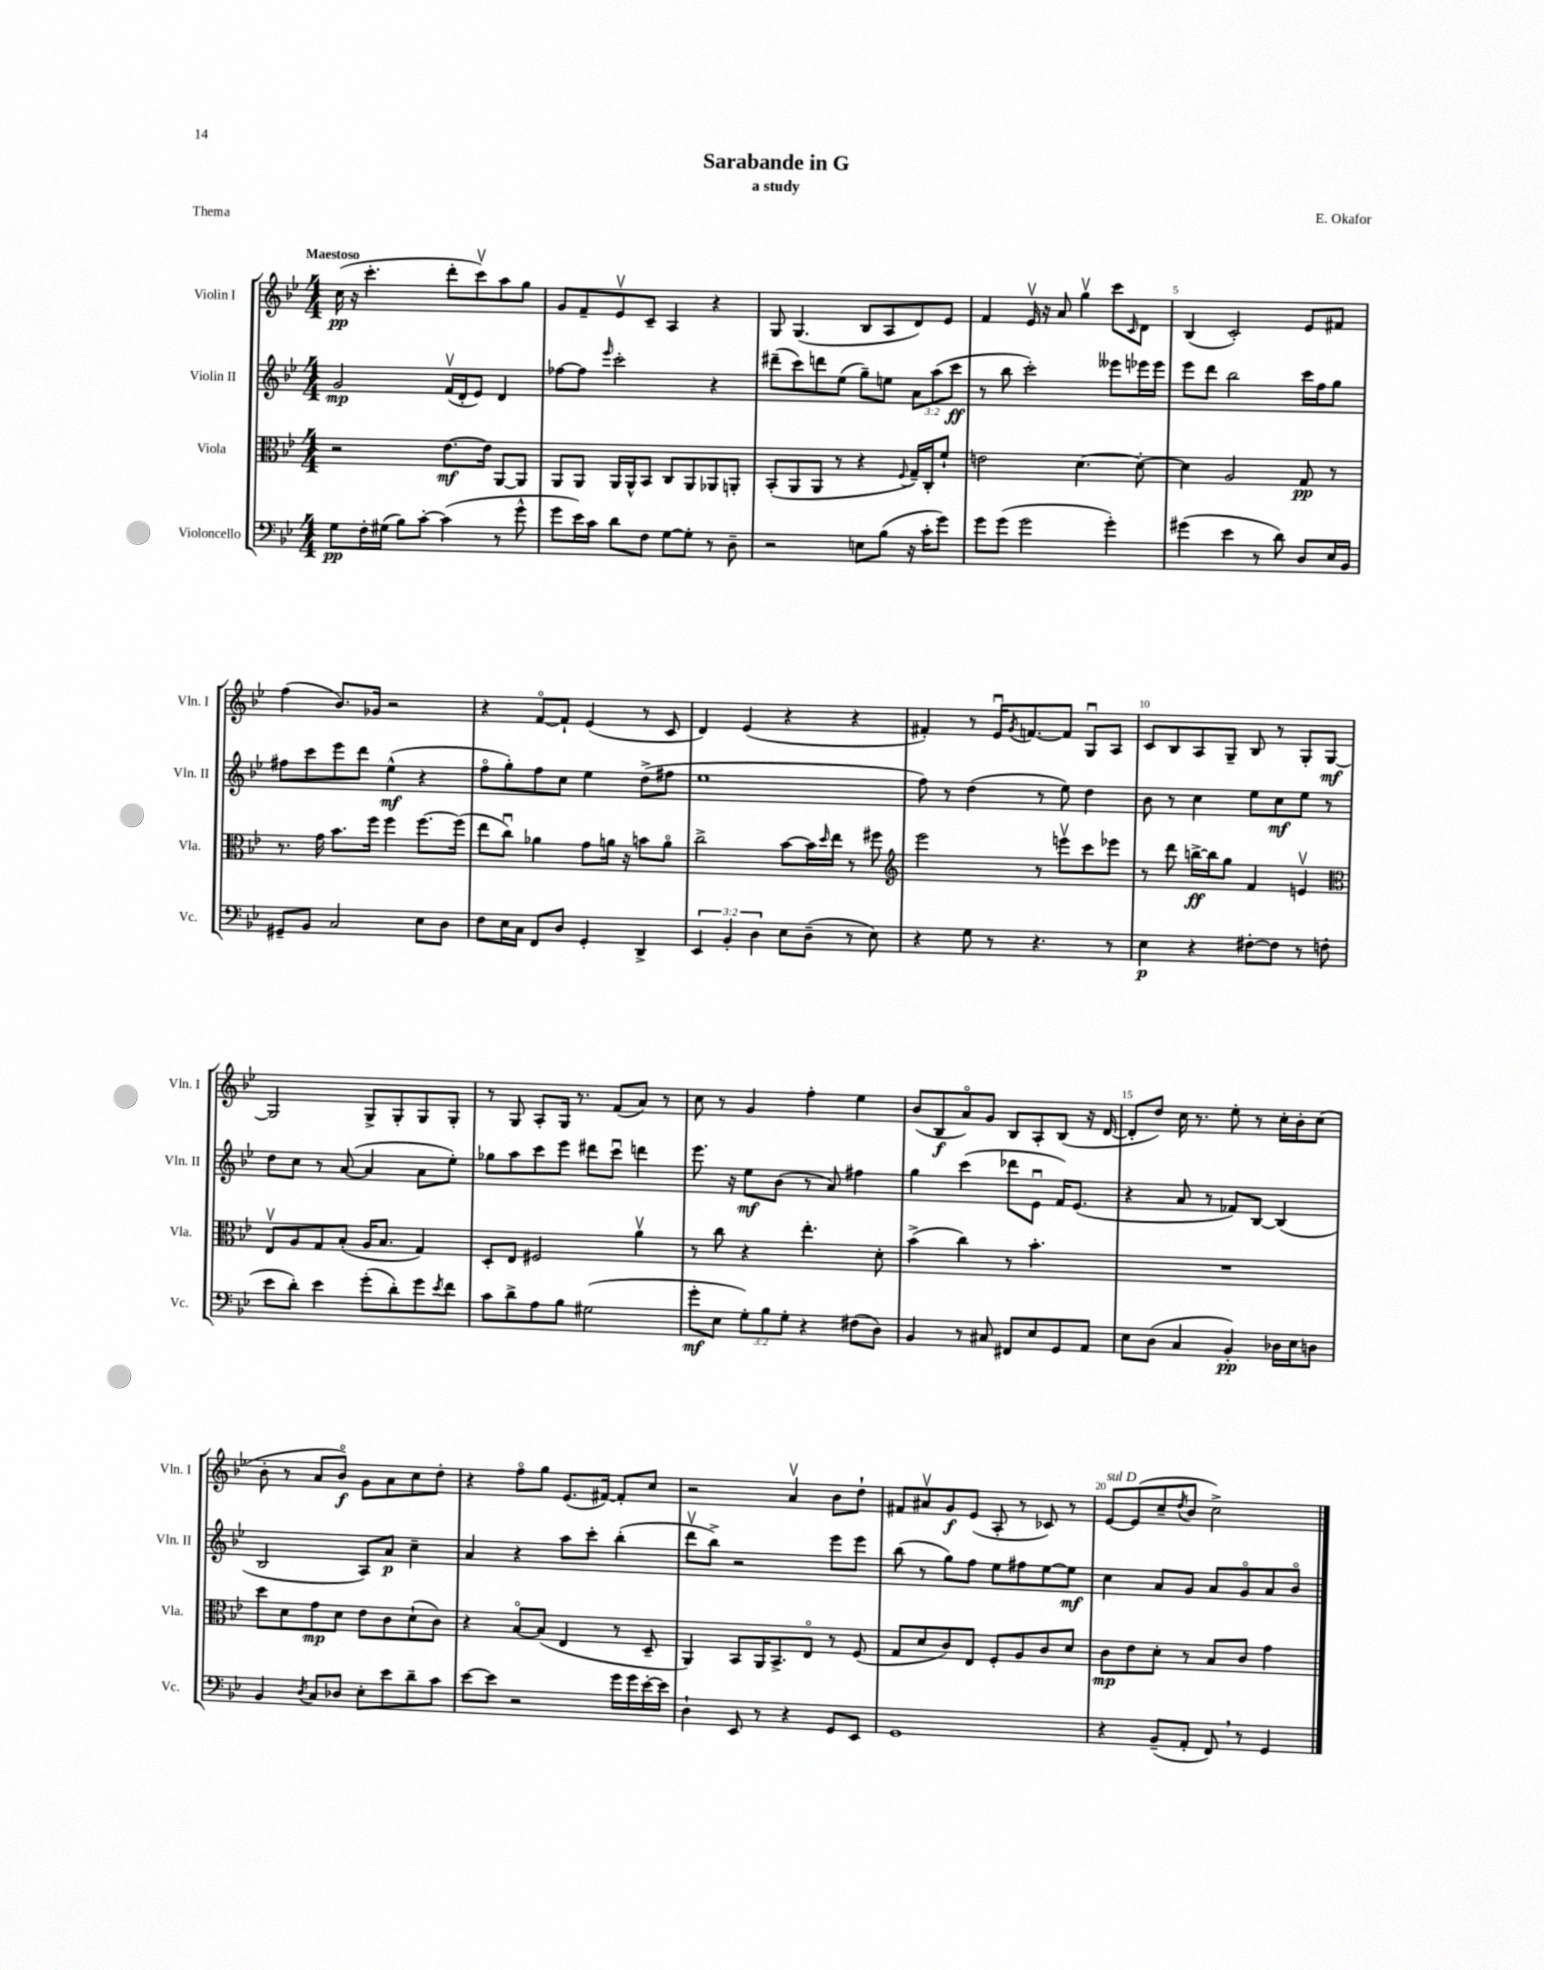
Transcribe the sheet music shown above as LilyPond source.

\header { title = "Sarabande in G" composer = "E. Okafor" subtitle = "a study" piece = "Thema" }
<<
\new StaffGroup <<
\new Staff = "s0" \with { instrumentName = "Violin I" shortInstrumentName = "Vln. I" } {
    \clef treble \key bes \major \numericTimeSignature \time 4/4 \tempo "Maestoso"
    c''16\pp( r16 c'''4.-. d'''8-. c'''8\upbow) a''8 g''8 |
    g'8 f'8-- ees'8\upbow c'8-- a4 r4 |
    g8 g4.( bes8 a8 d'8) ees'8 |
    f'4 ees'16\upbow r16 a'8 g''4\upbow c'''8 \grace { c'16 } d'8 |
    bes4( c'2-.) ees'8 fis'8 |
    f''4( bes'8.) ges'16 r2 |
    r4 f'8~\flageolet f'8-! ees'4( r8 c'8 |
    d'4) ees'4( r4 r4 |
    fis'4-.) r8 ees'16\downbow \acciaccatura { g'8 } f'8.~ f'8 g8\downbow a8 |
    c'8 bes8 a8 g8-- bes8 r8 g8-. g8~\mf |
    g2 g8-> g8-. g8 g8-. |
    r8 g8 a8-. g16 r8. f'8( a'8) r8 |
    c''8 r8 g'4 f''4-. ees''4 |
    bes'8( bes8\f a'8\flageolet) g'8 bes8 a8-. bes8( r16 d'16~ |
    d'8-. d''8) c''16 r8. ees''8-. r8 c''16-. bes'16-. c''8( |
    bes'8-. r8 a'8 bes'8\flageolet\f) g'8 a'8 c''8 d''8-. |
    r4 f''8\flageolet g''8 ees'8.( fis'16~) fis'8-. c''8 |
    r2 a'4\upbow bes'8 d''8-! |
    fis'8 ais'8\upbow g'8\f ees'8( a8-. r8 ces'8) r8 |
    ees'8~^\markup { \italic "sul D" } ees'8( c''8-- \acciaccatura { d''8 } bes'8 c''2->) \bar "|." |
}
\new Staff = "s1" \with { instrumentName = "Violin II" shortInstrumentName = "Vln. II" } {
    \clef treble \key bes \major \numericTimeSignature \time 4/4 \override Staff.TupletNumber.text = #tuplet-number::calc-fraction-text
    g'2\mp f'16\upbow( d'16-. ees'8) d'4 |
    fes''8~ fes''8 \grace { ees'''16 } c'''2-. r4 |
    dis'''8--( c'''8) d'''8 ees''8( g''8--) e''8 \tuplet 3/2 { a'8 a''8( c'''8\ff } |
    r8 bes''8 c'''2-.) eeses'''8 ees'''16 ees'''16 |
    ees'''8 d'''8 bes''2 c'''16 f''16 g''8 |
    fis''8 c'''8 ees'''8 d'''8 ees''4-^\mf( r4 |
    f''8\flageolet g''8-.) f''8 c''8 ees''4 d''8->( fis''8 |
    ees''1 |
    f''8) r8 d''4( r8 ees''8) d''4 |
    bes'8 r8 c''4 ees''8 c''8\mf ees''8 r8 |
    d''8 c''8 r8 a'8~( a'4 a'8 ees''8-.) |
    ges''8 a''8 c'''8 ees'''8 dis'''8 c'''8\downbow d'''4 |
    ees'''8. r16 ees''8\mf bes'8( r8 a'8) fis''4 |
    g''4 c'''4( des'''8 ees'8\downbow f'16) ees'8.( |
    r4 a'8 r8 fes'8) bes8~ bes4( |
    bes2 a8) a'8\p c''4-- |
    a'4 r4 a''8 c'''8-. bes''4-.( |
    d'''8\upbow bes''8->) r2 ees'''8 ees'''8 |
    bes''8( r8 g''8) f''8 ees''8 fis''8 ees''8~ ees''8\mf |
    c''4 a'8 g'8 a'8 g'8\flageolet a'8 bes'8\flageolet \bar "|." |
}
\new Staff = "s2" \with { instrumentName = "Viola" shortInstrumentName = "Vla." } {
    \clef alto \key bes \major \numericTimeSignature \time 4/4
    r2 ees'8.~\mf ees'16 a,8~ a,8 |
    a,8 a,8 a,16 a,16-^ bes,8 c8 a,8 aes,8 a,8-. |
    bes,8-.( a,8 a,8 r8 r4 \appoggiatura { f8 } g16--) c16-. f'8-! |
    e'2 d'4.~ d'8~-. |
    d'4 a2 g8\pp r8 |
    r8. g'16 bes'8. f''16 f''4 f''8.~ f''16( |
    ees''8 c''8\downbow) aes'4 g'8 a'16 r16 b'8 a'8\flageolet |
    c''2-> bes'8~ bes'16 \grace { d''16 } ees''16 r8 fis''8 |
    \clef treble ees'''2 r8 e'''8\upbow c'''8 ees'''8 |
    r8 d'''8 b''16~->\ff b''16 g''8 f'4 e'4\upbow |
    \clef alto ees8\upbow a8 g8 bes8-.( a16 bes8. g4) |
    d8-. ees8 fis2 a'4\upbow |
    r8 c''8 r4 ees''4.-. d'8-. |
    bes'4->( c''4) r8 bes'4.-. |
    R1 |
    d''8 d'8 g'8\mp d'8 ees'8 c'8 d'8-!( c'8) |
    r4 bes8~\flageolet bes8( ees4 r8 d8-- |
    a,4) bes,8 a,16 bes,8.-> ees8\flageolet r8 f8( |
    g8 d'8 c'8) ees8 f8-. a8 c'8 d'8 |
    c'8\mp ees'8 d'8-. r8 bes8 c'8 g'4 \bar "|." |
}
\new Staff = "s3" \with { instrumentName = "Violoncello" shortInstrumentName = "Vc." } {
    \clef bass \key bes \major \numericTimeSignature \time 4/4 \override Staff.TupletNumber.text = #tuplet-number::calc-fraction-text
    g8\pp f16-. gis16( bes8) c'8~-. c'4( r8 g'8-^ |
    g'8 ees'16) c'16 d'8 f8 g8~ g8-. r8 d8-- |
    r2 e8 bes8( r16 c'16-. g'8) |
    g'8 g'8( g'2 g'4-.) |
    gis'4( ees'4 r8 d'8) d8 ees16 bes,16 |
    gis,8-- bes,8 c2 ees8 d8 |
    f8 ees16 c16 f,8 d8 g,4-. d,4-> |
    \tuplet 3/2 { ees,4 bes,4-. d4 } ees8 d8--( r8 ees8) |
    r4 g8 r8 r4. r8 |
    ees4\p r4 fis8~-. fis8 r8 f8( |
    ees'8 d'8-.) ees'4 g'8-.( d'8-.) g'8 \acciaccatura { ees'8 } f'8 |
    c'8 d'8-> a8 bes8 gis2( |
    g'8-.\mf ees8 \tuplet 3/2 { g8-.) bes8 g8-. } r4 fis8( d8) |
    bes,4 r8 cis8 fis,8 ees8 g,8 a,8 |
    ees8 d8( c4 bes,4-.\pp) des16 ees16 d8 |
    bes,4 \acciaccatura { d8 } c8 des8 ees8-. ees'8 d'8-- c'8 |
    ees'8~ ees'8 r2 g'16 g'16 ees'16~-. ees'16 |
    d4-! ees,8 r8 r4 g,8 ees,8 |
    g,1 |
    r4 bes,8--( a,8-. f,8) \breathe r8 g,4 \bar "|." |
}
>>
>>
\layout { \context { \Score \override BarNumber.break-visibility = ##(#f #t #t) barNumberVisibility = #(every-nth-bar-number-visible 5) } }
